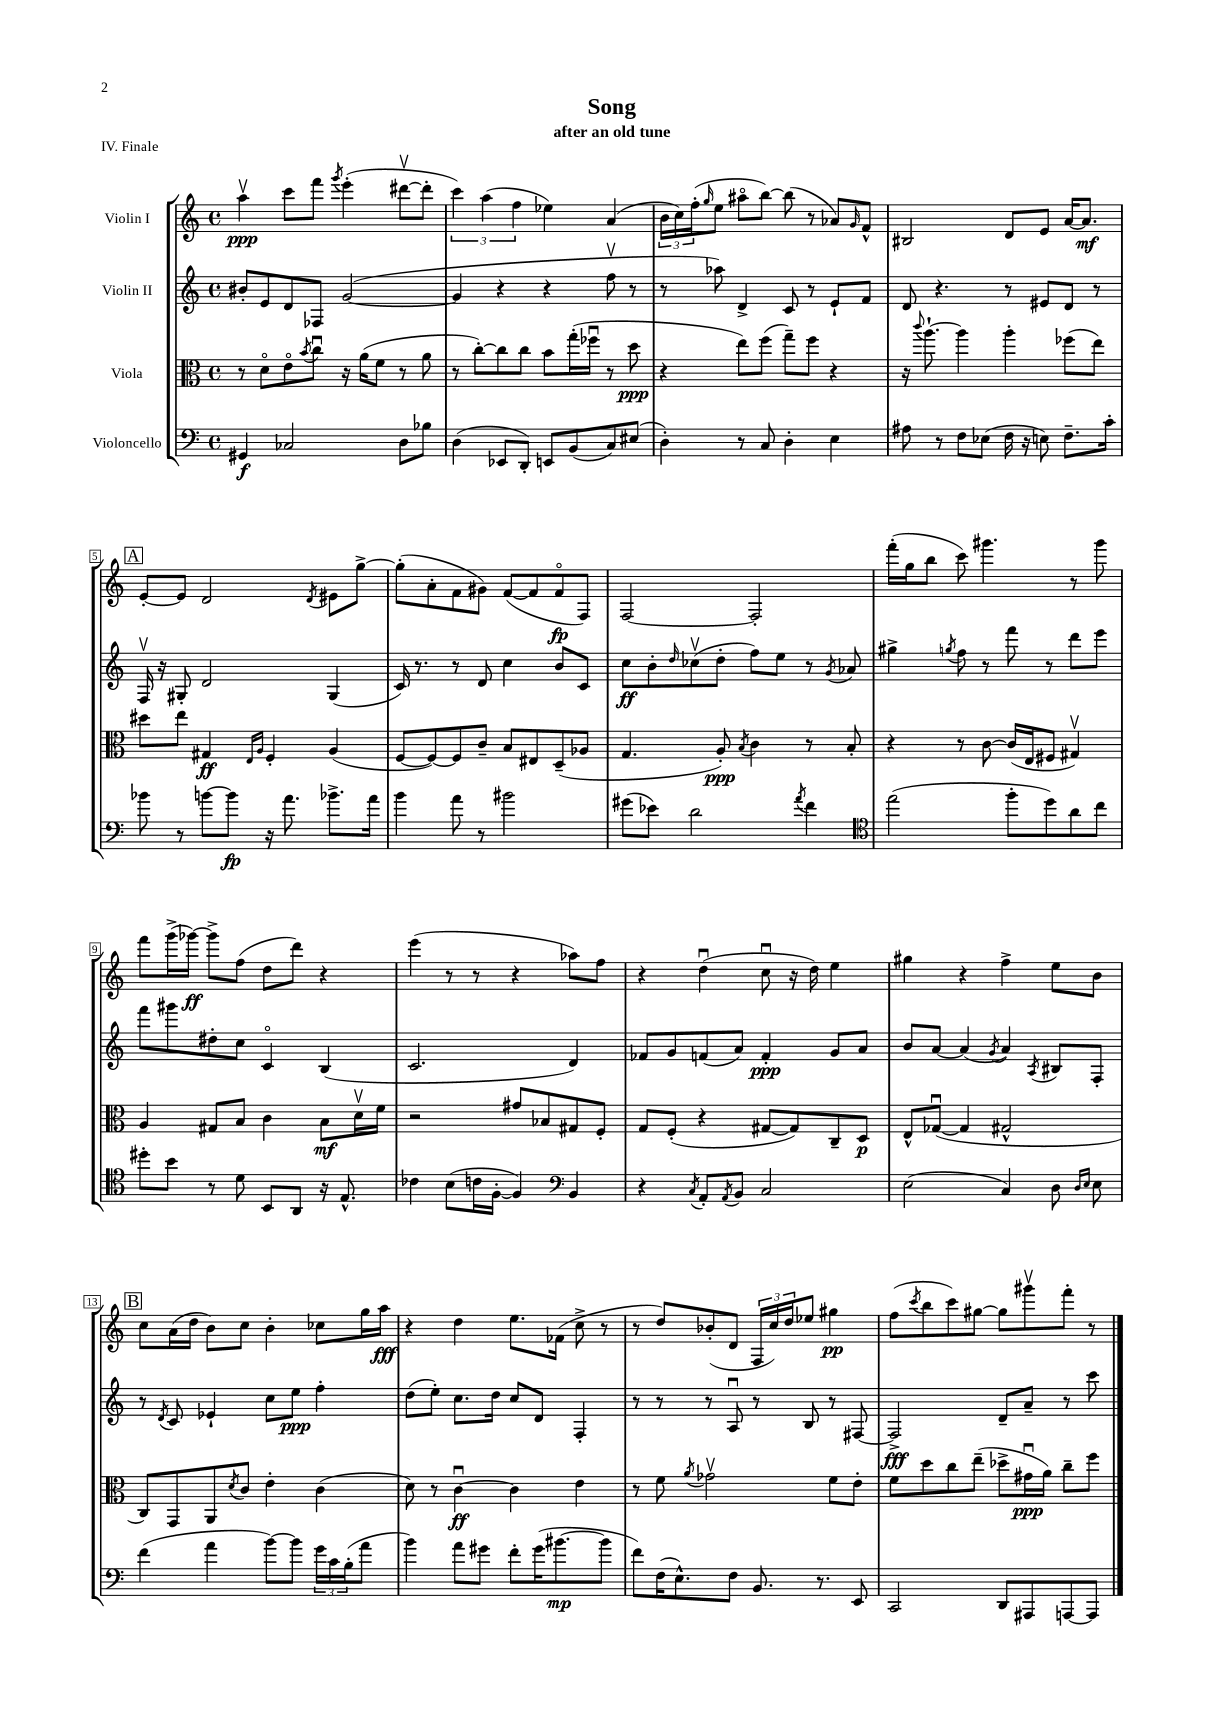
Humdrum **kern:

**kern	**kern	**kern	**kern
*staff4	*staff3	*staff2	*staff1
*clefF4	*clefC3	*clefG2	*clefG2
*k[]	*k[]	*k[]	*k[]
*M4/4	*M4/4	*M4/4	*M4/4
*met(c)	*met(c)	*met(c)	*met(c)
4GG#	8r	8b#'	4aav
.	8do	8e	.
2C-	8eo	8d	8ccc
.	8qb	.	.
.	8ccu	8F-	8fff
.	.	.	8qggg
.	16r	([2g	(4eee'
.	(16a	.	.
.	8f	.	.
8D	8r	.	[8ddd#v
8B-	8a	.	8ddd#']
=	=	=	=
(4D	8r	4g]	6ccc)
.	[8cc')	.	.
.	.	.	(6aa
8EE-	8cc]	4r	.
.	.	.	6ff
8DD')	8cc	.	.
8EE	8b	4r	4ee-)
(8BB	(16gg'	.	.
.	16ff-u	.	.
8C)	8r	8ffv	(4a
(8E#	8dd	8r	.
=	=	=	=
4D')	4r	8r	24b
.	.	.	24cc)
.	.	.	(24ff'
.	.	.	16qqgg
.	.	8aa-)	8ee
8r	8ee)	4d^	8aa#o
8C	(8ff	.	[8bb)
4D'	8gg~)	8c	(8bb]
.	8ff	8r	8r
4E	4r	8e`	8a-)
.	.	.	16qqg
.	.	8f	8f^^
=	=	=	=
8A#	16r	8d	2B#
.	8qqccc	.	.
.	[8.aa`	.	.
8r	.	4.r	.
8F	4aa]	.	.
(8E-	.	.	.
16F	4aa'	8r	8d
16r	.	.	.
8E)	.	8e#	8e
8.F~	(8ff-	8d	[16a
.	.	.	8.a]
.	8ee)	8r	.
16c'	.	.	.
=	=	=	=
8b-	8dd#	16Fv	[8e'
.	.	16r	.
8r	8ee	8G#'	8e]
[8b	4G#	2d	2d
8b]	.	.	.
.	16qqE	.	.
.	16qqA	.	.
16r	4F'	.	.
8.a	.	.	.
.	.	.	8qd
8.b-^	(4A	(4G#	8e#
.	.	.	[8gg^
16a	.	.	.
=	=	=	=
4b	[8F	16c)	(8gg']
.	.	8.r	.
.	8F_)	.	8a'
8a	8F]	8r	8f
8r	8c~	8d	8g#)
2b#	8B	4cc	([8f
.	8E#	.	8f]
.	(8D~	8b	8fo
.	8A-	8c	8F)
=	=	=	=
(8g#	4.G	8cc	[2F
8e-)	.	8b'	.
.	.	16qqdd	.
2d	.	(8cc-v	.
.	8A')	8dd'	.
.	8qB	.	.
.	4c	8ff)	2F']
.	.	8ee	.
8qa	.	.	.
4f	8r	8r	.
.	.	8qg	.
.	8B'	8a-	.
=	=	=	=
*clefC4	*	*	*
(2ee	4r	4gg#^	(16fff'
.	.	.	16gg
.	.	.	8bb
.	.	8qgg	.
.	8r	8ff	8ccc)
.	[8c	8r	4.ggg#
8ff'	(16c]	8fff	.
.	16E	.	.
8dd)	8F#	8r	.
8a	4G#v)	8ddd	8r
8cc	.	8eee	8ggg#
=	=	=	=
8dd#'	4A	8fff	8fff
8b	.	8ggg#	(16ggg^
.	.	.	[16ggg-)
8r	8G#	8dd#'	8ggg-^]
8d	8B	8cc	(8ff
8BB	4c	4co	8dd
8AA	.	.	8ddd)
16r	8B	(4B	4r
8.E^^	.	.	.
.	16dv	.	.
.	16f	.	.
=	=	=	=
4c-	2r	2.c	(4eee
(8B	.	.	8r
16c	.	.	8r
[16F'	.	.	.
4F])	8g#	.	4r
.	8B-	.	.
*clefF4	*	*	*
4BB	8G#	4d)	8aa-)
.	8F'	.	8ff
=	=	=	=
4r	8G	8f-	4r
.	(8F'	8g	.
8qC	.	.	.
8AA'	4r	(8f	(4ddu
8qAA	.	.	.
8BB	.	8a)	.
2C	[8G#	4f'	8ccu
.	8G#])	.	16r
.	.	.	16dd)
.	8C~	8g	4ee
.	8D	8a	.
=	=	=	=
(2E	8E^^	8b	4gg#
.	([8G-u	[8a	.
.	4G-]	(4a]	4r
.	.	8qg	.
4C)	2G#^^	4a)	4ff^
.	.	8qA	.
8D	.	8B#	8ee
16qqD	.	.	.
16qqE	.	.	.
8E	.	8F'	8b
=	=	=	=
(4f	8C)	8r	8cc
.	.	8qd	.
.	8GG	8c	(16a
.	.	.	16dd
4a	8AA	4e-`	8b)
.	8qd	.	.
.	8c	.	8cc
[8b)	4e'	8cc	4b'
8b]	.	8ee	.
24g	(4c	4ff'	8cc-
24c	.	.	.
(24B'	.	.	.
8a	.	.	16gg
.	.	.	16aa
=	=	=	=
4b)	8d)	(8dd	4r
.	8r	8ee')	.
8a	[4cu	8.cc	4dd
8g#	.	.	.
.	.	16dd	.
8f'	4c]	8cc	8.ee
(16g#	.	8d	.
[8.b#	.	.	(16f-
.	4e	4F'	8cc^
8b#]	.	.	8r
=	=	=	=
8f)	8r	8r	8r
(16F	8f	8r	8dd)
8.E^^)	.	.	.
.	8qa	.	.
.	2g-v	8r	(8b-'
8F	.	8Au	8d
8.BB	.	8r	24F
.	.	.	24cc)
.	.	.	24dd
.	.	8B	8ee-
8.r	.	.	.
.	8f	8r	4gg#
8EE	8e'	[8F#	.
=	=	=	=
2CC	8f	2F#^]	(8ff
.	.	.	8qccc
.	8dd	.	8bb
.	8cc	.	8ccc)
.	(8ee~	.	[8gg#
8DD	8dd-^	8d~	8gg#]
8AAA#	16g#u	8a~	8ggg#v
.	16a)	.	.
[8AAA	8cc~	8r	8fff'
8AAA]	8ff	8ccc	8r
==	==	==	==
*-	*-	*-	*-
